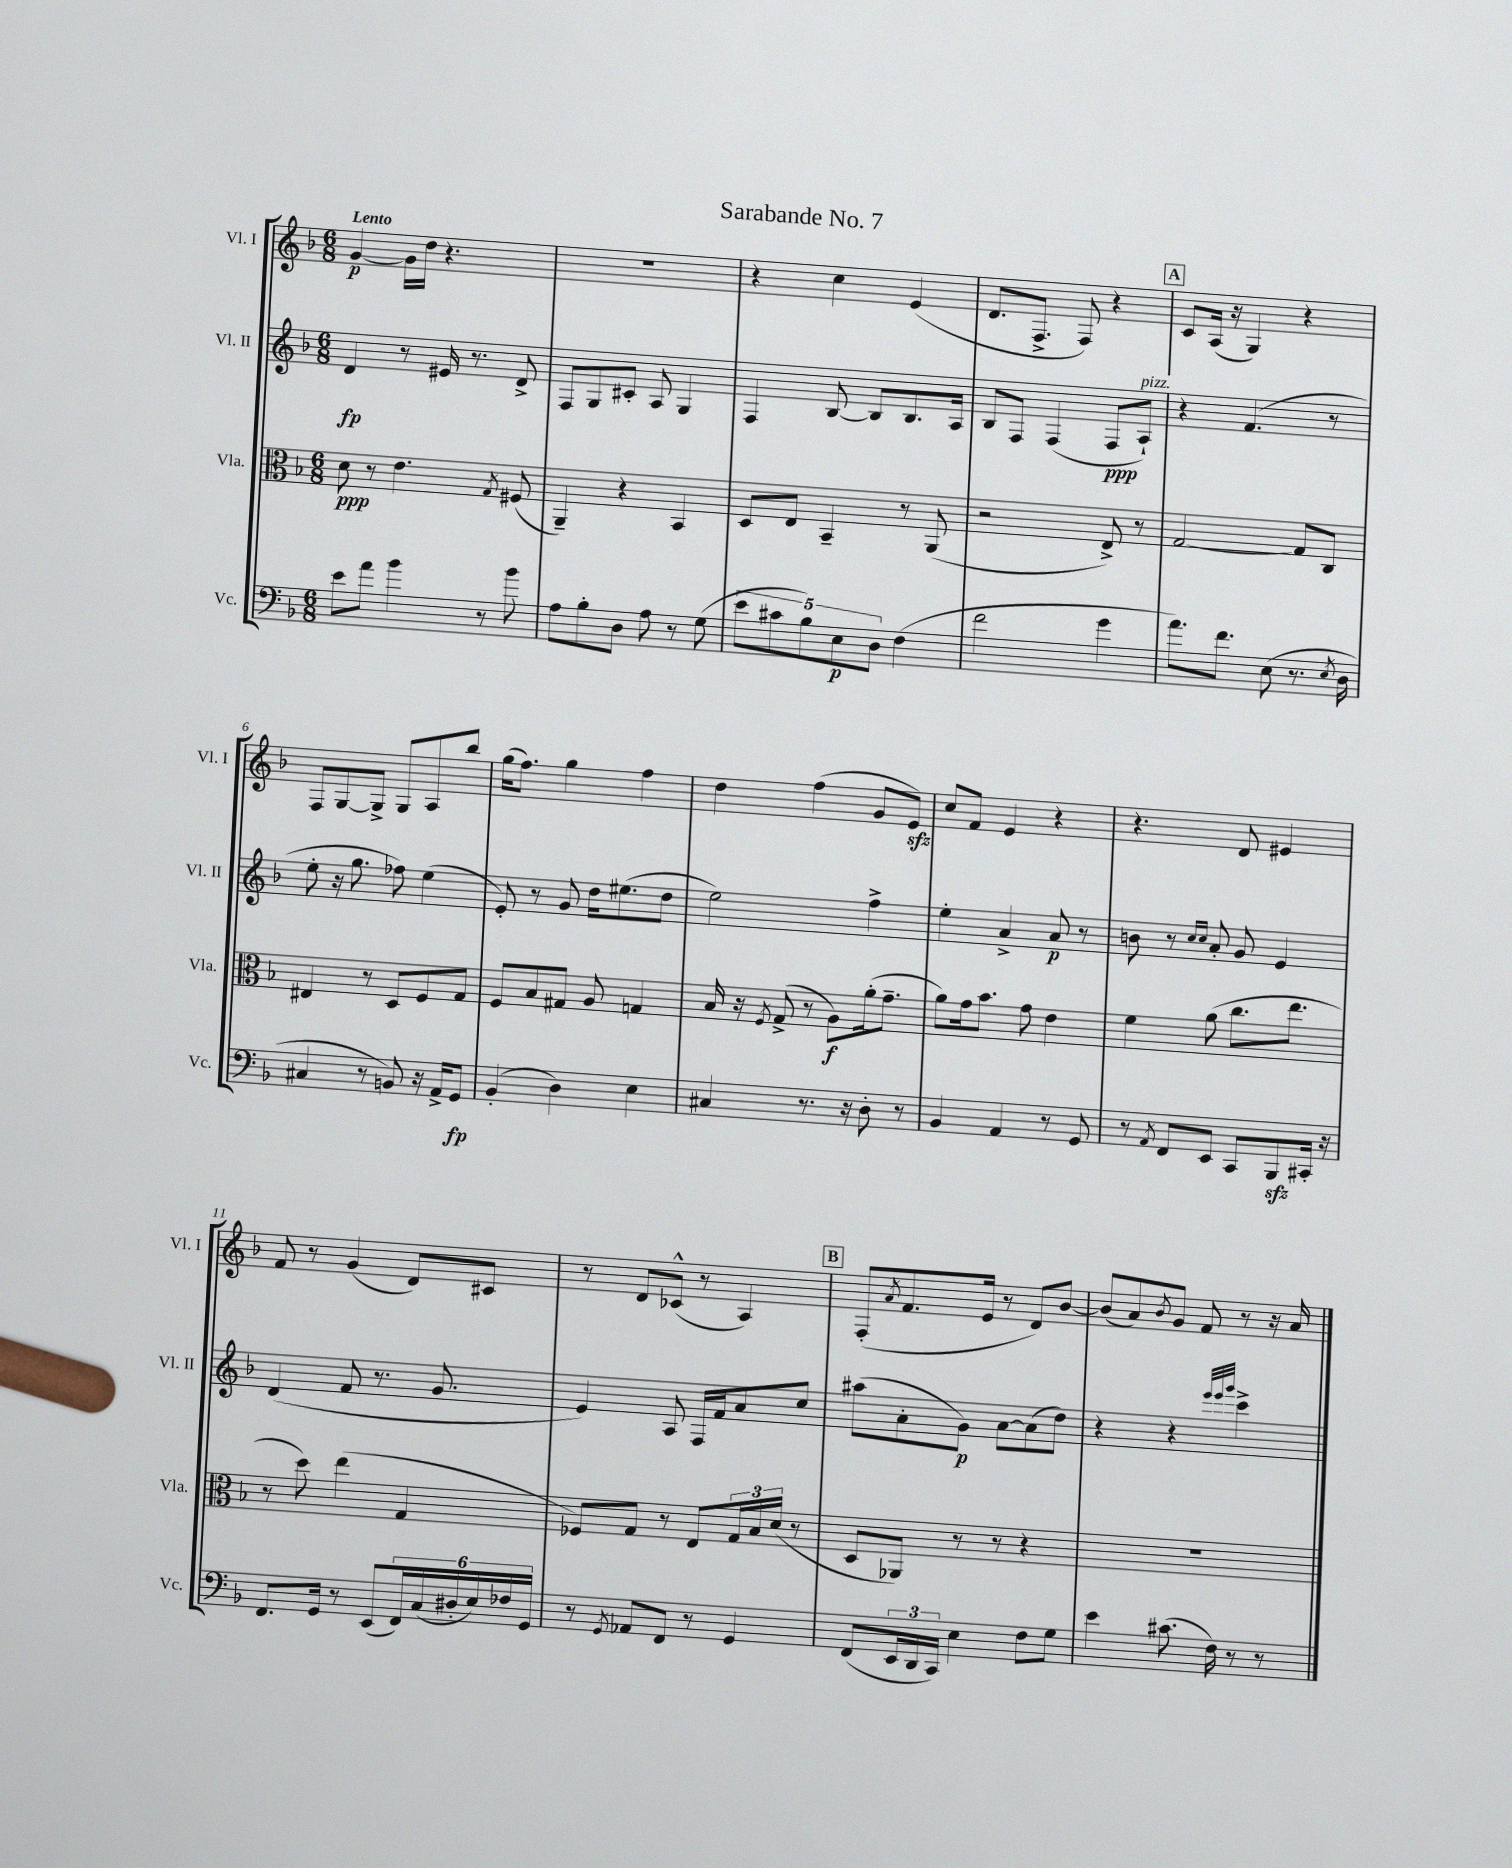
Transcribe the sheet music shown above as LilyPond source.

\header { title = "Sarabande No. 7" }
<<
\new StaffGroup <<
\new Staff = "s0" \with { instrumentName = "Vl. I" shortInstrumentName = "Vl. I" } {
    \clef treble \key f \major \numericTimeSignature \time 6/8 \tempo "Lento"
    g'4~\p g'16 d''16 r4. |
    R2. |
    r4 c''4 e'4( |
    d'8. f8.-> f8) r4 |
    \mark \markup { \box "A" } c'8 a16( r16 g4) r4 |
    f8 g8~ g8-> g8 a8 bes''8 |
    g''16( f''8.) g''4 f''4 |
    d''4 f''4( g'8 e'8\sfz) |
    c''8 f'8 e'4 r4 |
    r4. d'8 eis'4 |
    f'8 r8 g'4( d'8) cis'8 |
    r8 d'8 ces'8-^( r8 a4) |
    \mark \markup { \box "B" } f8-.( \acciaccatura { a'8 } f'8. e'16 r8 d'8) bes'8~ |
    bes'8( a'8) \acciaccatura { bes'8 } g'8 f'8 r8 r16 a'16 \bar "|." |
}
\new Staff = "s1" \with { instrumentName = "Vl. II" shortInstrumentName = "Vl. II" } {
    \clef treble \key f \major \numericTimeSignature \time 6/8
    d'4\fp r8 eis'16 r8. d'8-> |
    f8 g8 cis'8-. a8 g4 |
    f4 bes8~ bes8 bes8. a16 |
    bes8 f8 f4( f8\ppp a8-!^\markup { \italic "pizz." }) |
    \mark \markup { \box "A" } r4 f'4.( r8 |
    e''8-. r16 g''8. fes''8) e''4( |
    e'8-.) r8 g'8 d''16 eis''8.( d''8 |
    e''2) f''4-> |
    e''4-. a'4-> a'8\p r8 |
    b'8 r8 \grace { c''16 c''16 } a'8-. g'8 e'4 |
    d'4( f'8 r8. g'8. |
    e'4) a8 f16 f'16 a'8 c''8 |
    \mark \markup { \box "B" } ais''8( a'8-. g'8\p) a'8~ a'8( d''8) |
    r4 r4 \grace { e'''32 e'''32 g'''32 } c'''4-> \bar "|." |
}
\new Staff = "s2" \with { instrumentName = "Vla." shortInstrumentName = "Vla." } {
    \clef alto \key f \major \numericTimeSignature \time 6/8
    d'8\ppp r8 e'4. \acciaccatura { g8 } fis8( |
    a,4--) r4 bes,4 |
    d8 e8 bes,4-- r8 a,8( |
    r2 e8->) r8 |
    \mark \markup { \box "A" } g2~ g8 c8 |
    eis4 r8 d8 f8 g8 |
    f8 bes8 gis8 a8 g4 |
    bes16 r16 \acciaccatura { f8 } g8->( r8 a8\f) a'16-.( g'8.-- |
    a'8) g'16 bes'8. g'8 e'4 |
    f'4 a'8( c''8. e''8. |
    r8 d''8) e''4( g4 |
    fes8) g8 r8 e8 \tuplet 3/2 { g16 bes16 d'16( } r8 |
    \mark \markup { \box "B" } d8 aes,8) r8 r8 r4 |
    R2. \bar "|." |
}
\new Staff = "s3" \with { instrumentName = "Vc." shortInstrumentName = "Vc." } {
    \clef bass \key f \major \numericTimeSignature \time 6/8
    e'8 a'8 bes'4 r8 bes'8 |
    a8 bes8-. d8 a8 r8 g8( |
    \tuplet 5/4 { e'8 cis'8 bes8) e8\p d8 } f4( |
    f'2 g'4 |
    \mark \markup { \box "A" } a'8.) f'8. e8( r8. \acciaccatura { e8 } d16 |
    cis4 r8 b,8) r16 a,16-> g,8\fp |
    bes,4-.( d4) e4 |
    cis4 r8. r16 d8-. r8 |
    bes,4 a,4 r8 g,8 |
    r8 \acciaccatura { a,8 } f,8 e,8 c,8 bes,,8\sfz cis,16-. r16 |
    f,8. g,16 r8 e,8( \tuplet 6/4 { f,16) c16( dis16-. e16) fes16 g,16 } |
    r8 \acciaccatura { g,8 } aes,8 f,8 r8 g,4 |
    \mark \markup { \box "B" } f,8( \tuplet 3/2 { e,16 d,16 c,16) } e4 f8 g8 |
    e'4 cis'8.( f16) r8 r8 \bar "|." |
}
>>
>>
